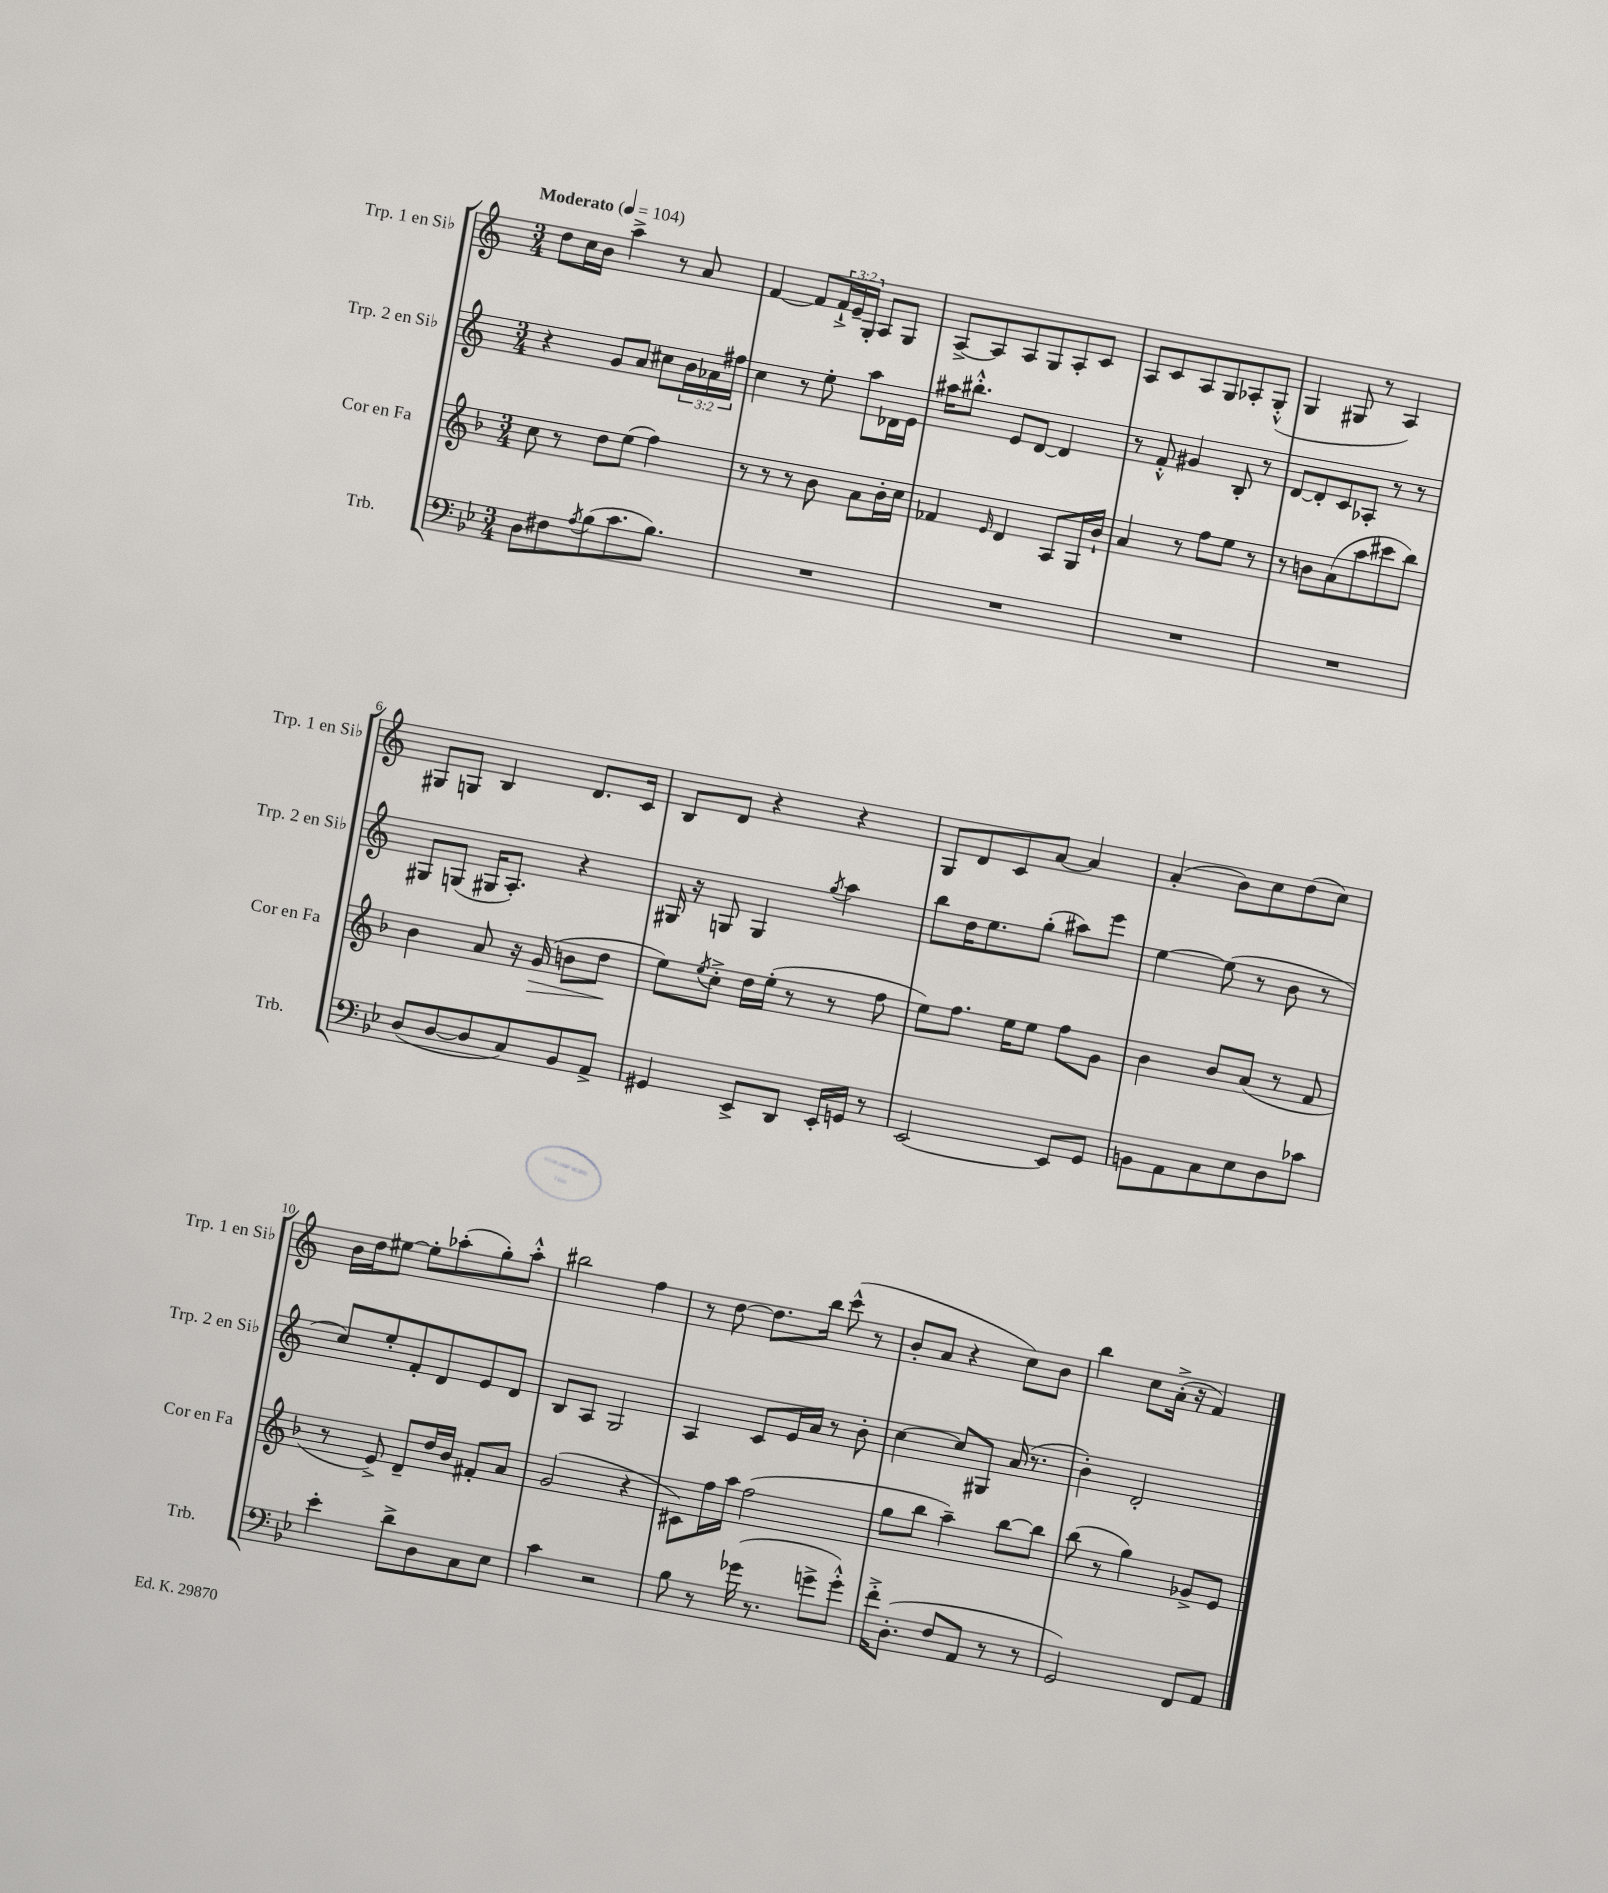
<<
\new StaffGroup <<
\new Staff = "s0" \with { instrumentName = "Trp. 1 en Sib" shortInstrumentName = "Trp. 1 en Sib" } {
    \clef treble \key c \major \numericTimeSignature \time 3/4 \override Staff.TupletNumber.text = #tuplet-number::calc-fraction-text \tempo "Moderato" 4 = 104
    d''8 c''16 b'16 a''4-> r8 a'8 |
    f'4~ f'8 \tuplet 3/2 { f'16-!-> e'16-- g16-. } a8 g8 |
    a8~-> a8 a8 g8 a8-. c'8 |
    a8 c'8 a8 g8 aes8-. g8-.-^( |
    g4 gis8 r8 a4) |
    gis8 g8 b4 d'8. c'16 |
    b8 d'8 r4 r4 |
    g8 d'8 c'8 a'8~ a'4 |
    a'4-.( b'8) c''8 d''8( c''8) |
    b'16 d''16 eis''8~ eis''8-. aes''8-.( g''8-.) aes''8-.-^ |
    bis''2 f''4 |
    r8 d''8~ d''8. b''16 c'''8-^( r8 |
    b'8-. a'8 r4 c''8) b'8 |
    b''4 c''8 a'16-.->( r16 f'4) \bar "|." |
}
\new Staff = "s1" \with { instrumentName = "Trp. 2 en Sib" shortInstrumentName = "Trp. 2 en Sib" } {
    \clef treble \key c \major \numericTimeSignature \time 3/4 \override Staff.TupletNumber.text = #tuplet-number::calc-fraction-text
    r4 g'8 a'8 cis''8 \tuplet 3/2 { b'16 aes'16 fis''16 } |
    c''4 r8 e''8-. a''8 des'16 e'16 |
    ais''16 bis''8.-.-^ e'8 d'8~ d'4 |
    r8 f'8-.-^ gis'4 b8-. r8 |
    d'8~ d'8-. c'8 aes8-. r8 r8 |
    gis8 g8( gis16 a8.-.) r4 |
    gis16 r16 g8 g4 \acciaccatura { g''8 } a''4 |
    b''8 d''16 e''8. g''8-.( ais''8) e'''8 |
    e''4~ e''8( r8 b'8 r8 |
    c''8) e''8-. f'8-. d'8 e'8 d'8 |
    b8 a8 g2 |
    a4 c'8 e'16 a'16 r8 b'8-. |
    c''4~ c''8 gis8 a'16( r8. |
    b'4-.) d'2-. \bar "|." |
}
\new Staff = "s2" \with { instrumentName = "Cor en Fa" shortInstrumentName = "Cor en Fa" } {
    \clef treble \key f \major \numericTimeSignature \time 3/4
    c''8 r8 d''8 e''8( f''4) |
    r8 r8 r8 bes'8 a'8 bes'16-. c''16 |
    fes'4 \grace { e'16 } d'4 a8 g16 bes'16-! |
    a'4 r8 f''8 e''8 r8 |
    r8 b'8 a'8( a''8 cis'''8 bes''8) |
    bes'4 a'8 r16 g'16\>( b'8 d''8\! |
    e''8) \acciaccatura { e''8 } c''8-.-> d''16 e''16-.( r8 r8 f''8 |
    e''8) f''8. e''16 e''8 f''8 g'8 |
    bes'4 bes'8 a'8( r8 f'8 |
    r8 e'8->) d'8-- d''16 bes'16 fis'8-. a'8 |
    g'2( r4 |
    cis'8) f''16 a''16 f''2( |
    g''8 bes''8 a''4--) bes''8~ bes''8 |
    bes''8( r8 g''4) ges'8-> e'8 \bar "|." |
}
\new Staff = "s3" \with { instrumentName = "Trb." shortInstrumentName = "Trb." } {
    \clef bass \key bes \major \numericTimeSignature \time 3/4
    d8 fis8 \acciaccatura { a8 } bes8( c'8. bes8.) |
    R2. |
    R2. |
    R2. |
    R2. |
    d8( d8~ d8 c8) bes,8 a,8-> |
    gis,4 ees,8-> d,8 ees,16-. g,16 r8 |
    ees,2~ ees,8 g,8 |
    b,8 a,8 c8 ees8 d8 ces'8 |
    ees'4-. d'8-> d8 c8 ees8 |
    c'4 r2 |
    bes8 r8 ges'16( r8. g'8-> g'8-.-^) |
    f'16-.-> d8.-.( f8 a,8 r8 r8 |
    g,2) f,8 a,8 \bar "|." |
}
>>
>>
